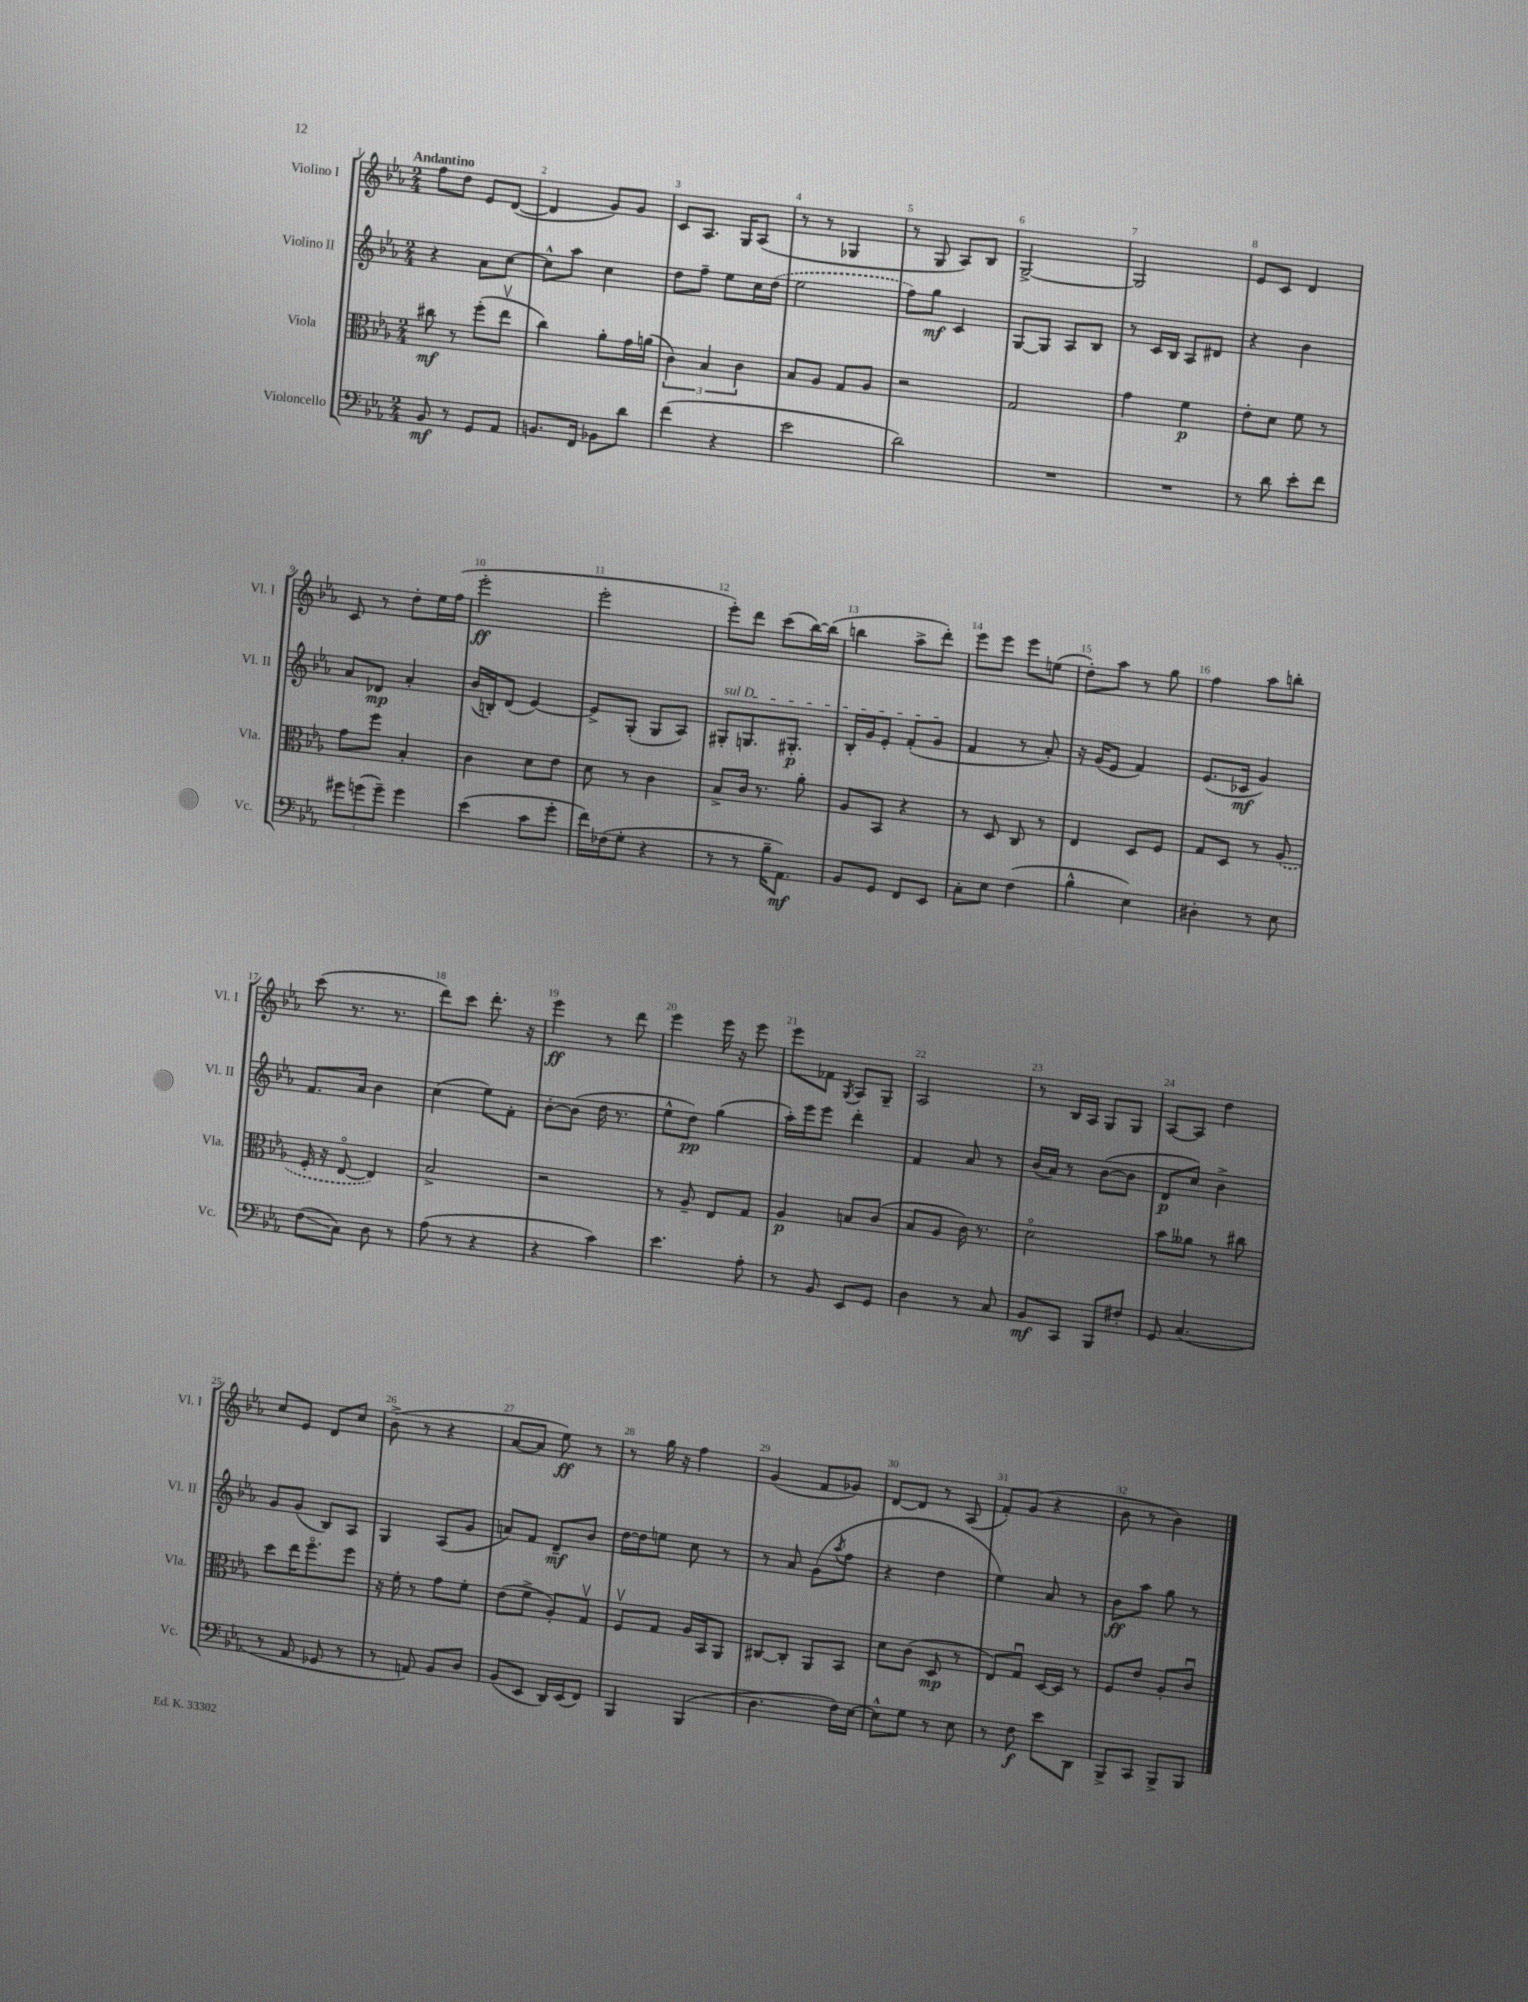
<<
\new StaffGroup <<
\new Staff = "s0" \with { instrumentName = "Violino I" shortInstrumentName = "Vl. I" } {
    \clef treble \key ees \major \numericTimeSignature \time 2/4 \tempo "Andantino"
    f''8 d''8 ees'8 d'8~( |
    d'4 g'8) g'8 |
    c'8 aes8. g16 aes8( |
    r8 r8 ges4 |
    r8 g8 aes8) bes8 |
    g2~-> |
    g2 |
    ees'8 c'8 d'4 |
    c'8 r8 d''8-. ees''16 f''16( |
    ees'''2-.\ff |
    ees'''2-. |
    ees'''8-.) d'''8 c'''8( bes''16~) bes''16( |
    b''4 aes''8-> d'''8-.) |
    ees'''8 ees'''8 ees'''8 e''8( |
    d''8-.) aes''8 r8 g''8 |
    f''4 aes''8 b''8-. |
    c'''8( r8. r8. |
    d'''8) c'''8 d'''8.-. r16 |
    ees'''4\ff r8 d'''8 |
    ees'''4 ees'''16 r16 ees'''8 |
    ees'''8 fes'8 \acciaccatura { g8 } aes8 g8-- |
    aes2 |
    r8 bes16 aes16 g8 g8 |
    aes8~ aes8 d''4 |
    c''8 ees'8 d'8 c''8 |
    bes'8->( r8 r4 |
    aes'8~ aes'8 ees''8\ff) r8 |
    r8 g''16 r16 f''4 |
    g'4( f'8 ges'8) |
    d'8~ d'8 r8 aes8( |
    f'8-.) g'8( r4 |
    bes'8 r8 bes'4) \bar "|." |
}
\new Staff = "s1" \with { instrumentName = "Violino II" shortInstrumentName = "Vl. II" } {
    \clef treble \key ees \major \numericTimeSignature \time 2/4
    r4 aes'8 c''8~ |
    c''8-^ aes''8 c''4 |
    d''8 f''8-- ees''8 c''16 \once \slurDashed d''16( |
    ees''2 |
    f''8) g''8\mf c'4 |
    g8~ g8 aes8 bes8 |
    r8 c'16 bes16 aes8 dis'8 |
    r4 bes'4 |
    aes'8 des'8\mp aes'4-. |
    bes'16( b16-.) d'8( ees'4~) |
    ees'8-> g8-.( g8 aes8) |
    \once \override TextSpanner.bound-details.left.text = \markup { \italic "sul D" } gis8-.\startTextSpan g8. gis8.-.\p |
    bes16-. g'16 ees'8-. f'8-.( g'8\stopTextSpan |
    f'4 r8 aes'8-.) |
    r16 g'16( ees'8 f'4) |
    ees'8.( ces'16\mf g'4) |
    f'8. aes'16 bes'4 |
    c''4( ees''8) f'8-. |
    bes'8~-. bes'8( d''16 r8. |
    ees''8-^ d''8\pp) g''4( |
    aes''16-.) ees'''16 ees'''8 d'''4-. |
    f'4 aes'8 r8 |
    bes'16( aes'16) r8 bes'8~( bes'8 |
    d'8\p c''8) bes'4-> |
    g'8 g'8( bes8) aes8 |
    g4 aes8( g'8 |
    a'8) f'8 d'8--\mf bes'8 |
    d''16~ d''16 e''8 c''8 r8 |
    r8 aes'8 g'8( \acciaccatura { aes''8 } f''8 |
    r4 d''4 |
    ees''4) aes'8 r8 |
    bes'8\ff aes''8 g''8 r8 \bar "|." |
}
\new Staff = "s2" \with { instrumentName = "Viola" shortInstrumentName = "Vla." } {
    \clef alto \key ees \major \numericTimeSignature \time 2/4
    cis''8\mf r8 f''8-.( ees''8\upbow |
    c''4) aes'8-. g'16 a'16( |
    \tuplet 3/2 { c'4) bes4 c'4 } |
    bes8 aes8 g8 aes8 |
    r2 |
    g2 |
    g'4 f'4\p |
    ees'8-. d'8 f'8 r8 |
    g'8 f''8 bes4-. |
    c'4 d'8 ees'8 |
    d'8 r8 c'4 |
    bes8-> c'16 r8. aes'8-. |
    aes8 bes,8 r4 |
    r8 d8 c8 r8 |
    ees4 d8 f8 |
    g8 d8 r8 \once \slurDashed aes8( |
    f16-. r16 ees8~\flageolet ees4) |
    bes2-> |
    r2 |
    r8 aes8-- ees8 g8 |
    aes4\p b8 c'8( |
    bes8 aes8 c'16) r8. |
    d'2\flageolet |
    bes'8 aeses'8 r8 cis''8 |
    d''8 ees''16 f''8.\flageolet f''8 |
    r16 f'16-. r8 g'8 f'8-. |
    ees'8( f'8-> aes8-.) g8\upbow |
    f8\upbow g8 aes16 bes,16 aes,8 |
    cis8~ cis8-. aes,8 bes,8 |
    d'8 c'8( d8\mp r8 |
    ees8) g8\downbow d16~ d16 r8 |
    f8 ees'8 aes8-. c'8\downbow \bar "|." |
}
\new Staff = "s3" \with { instrumentName = "Violoncello" shortInstrumentName = "Vc." } {
    \clef bass \key ees \major \numericTimeSignature \time 2/4
    bes,8\mf r8 g,8 aes,8 |
    b,8. f,16 bes,8 d'8 |
    f'4( r4 |
    ees'2 |
    d'2) |
    R2 |
    R2 |
    r8 d'8 ees'8-. f'8 |
    \tuplet 3/2 { gis'8 g'8( g'8--) } g'4 |
    ees'4( c'8 g'8-. |
    f'16) fes16( g8-. r4 |
    r8 r8 bes16-- aes,8.\mf) |
    bes,8 g,8 f,8 ees,8 |
    c8-. ees8 f4( |
    bes4-^ ees4) |
    dis4-. r8 ees8 |
    f8\glissando( c8) d8 r8 |
    aes8( r8 r4 |
    r4 c'4) |
    ees'4. aes8-. |
    r8 bes,8 ees,8 g,8 |
    d4 r8 c8 |
    bes,8\mf c,8 bes,,8 fis8-. |
    g,8 c4.( |
    r8 aes,8 ges,8 r8 |
    r8 a,8) bes,8 d8 |
    bes,8( ees,8 d,16) ees,16( f,8) |
    bes,,4 bes,,4( |
    d4. f16) ees16~ |
    ees8-^ g8 r8 ees8 |
    r8 f8\f ees'8 d,8 |
    bes,,8-> c,8 bes,,8-> bes,,8 \bar "|." |
}
>>
>>
\layout { \context { \Score \override BarNumber.break-visibility = ##(#f #t #t) barNumberVisibility = #all-bar-numbers-visible } }
